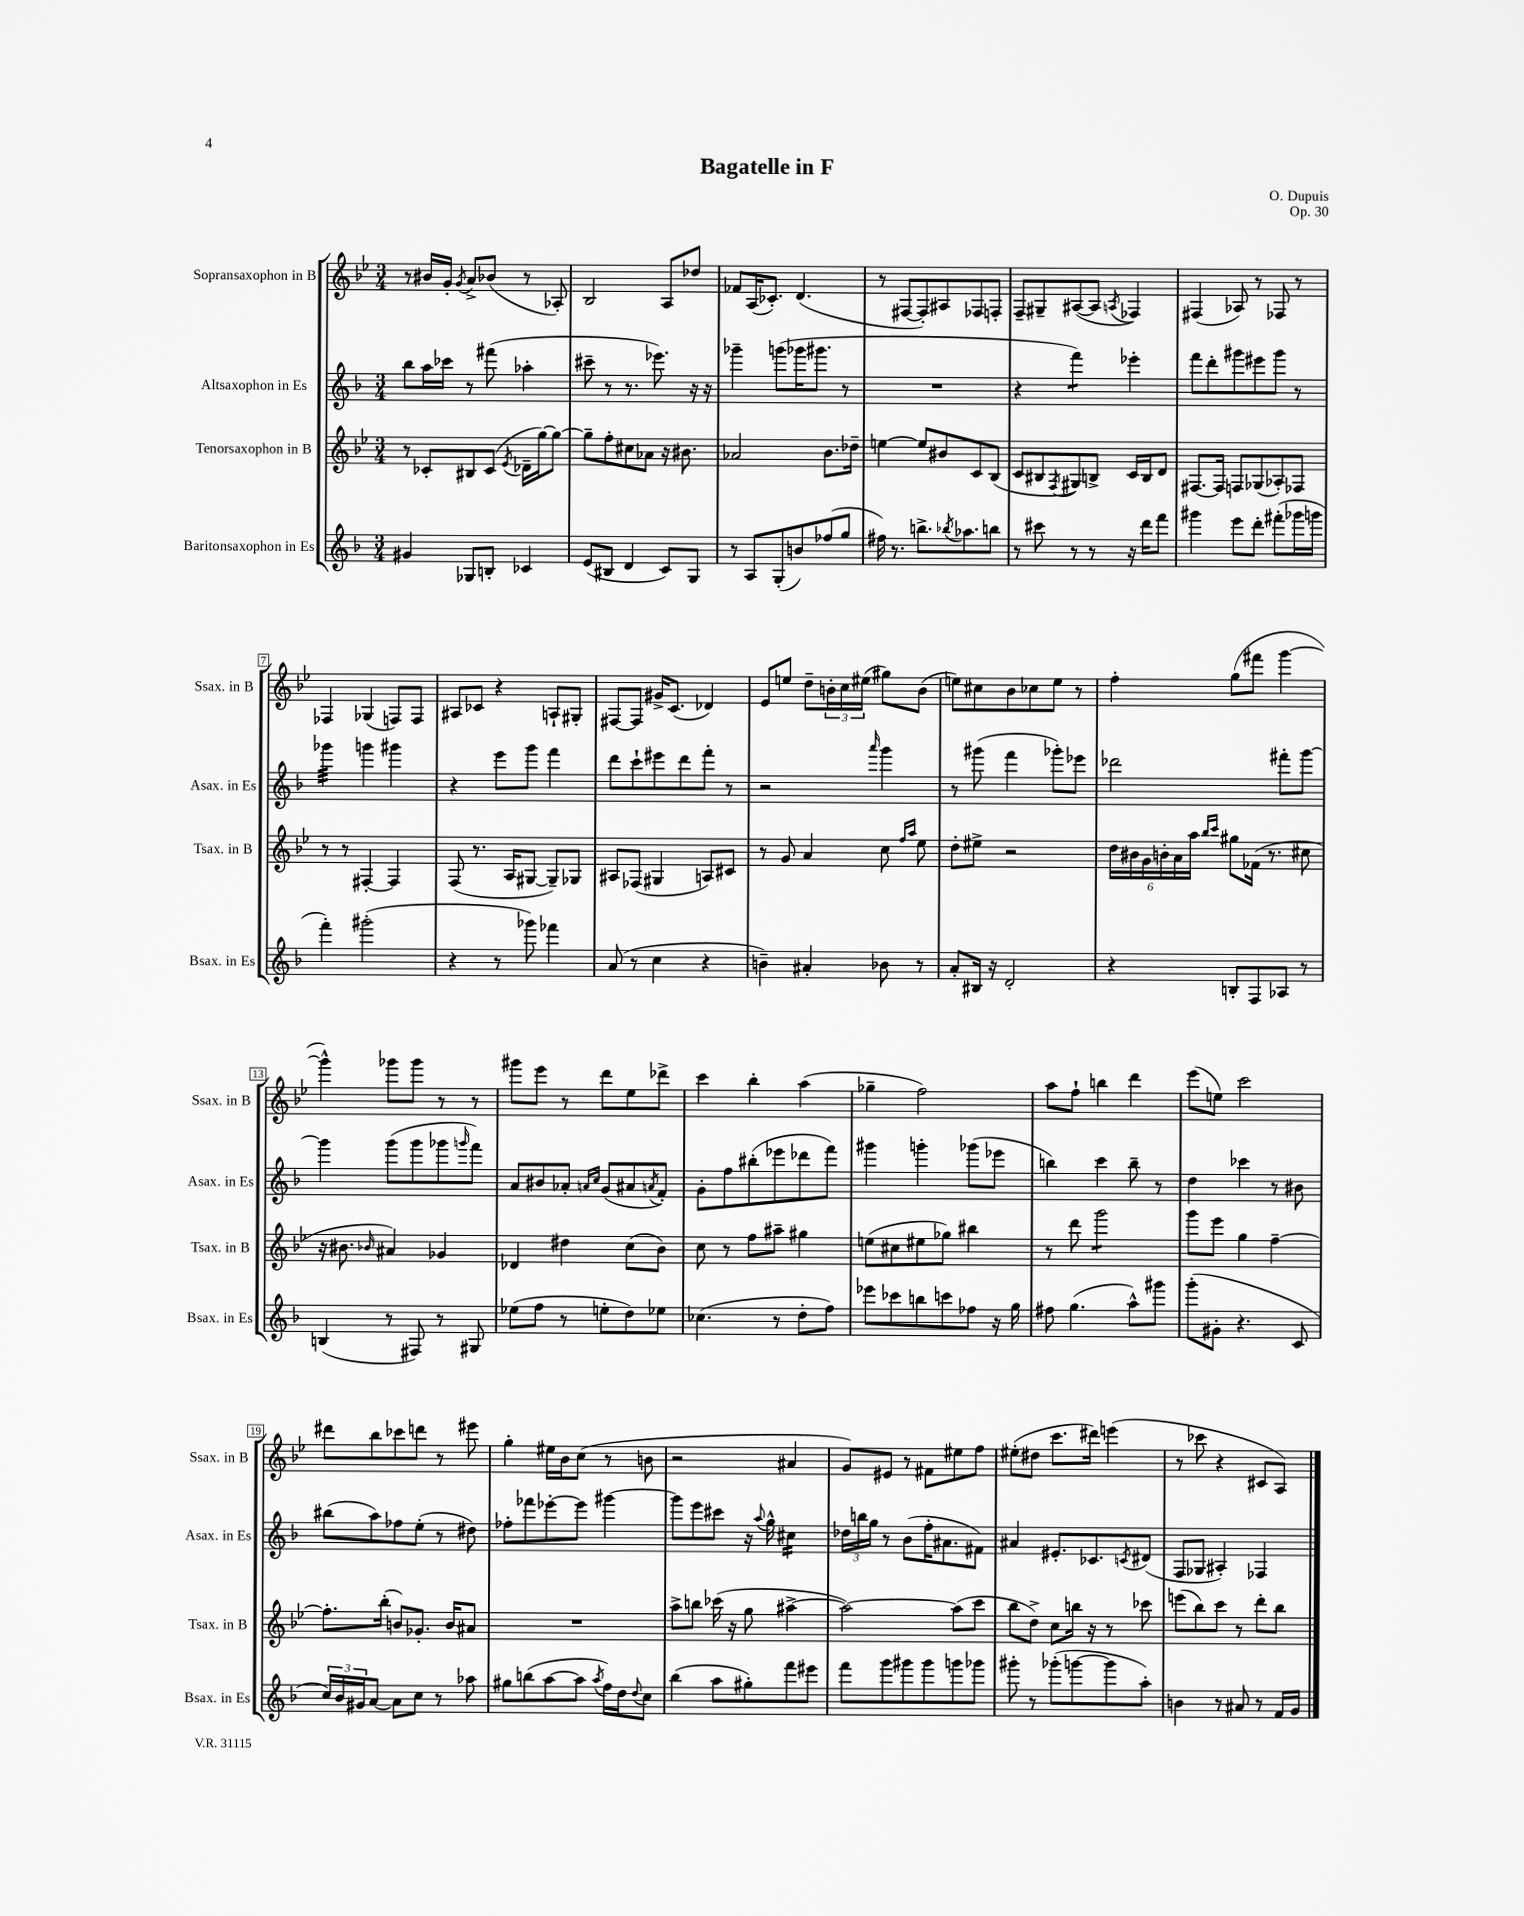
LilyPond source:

\header { title = "Bagatelle in F" composer = "O. Dupuis" opus = "Op. 30" }
<<
\new StaffGroup <<
\new Staff = "s0" \with { instrumentName = "Sopransaxophon in B" shortInstrumentName = "Ssax. in B" } {
    \clef treble \key bes \major \numericTimeSignature \time 3/4
    r8 bis'16 g'16-. \acciaccatura { g'8 } a'8-> bes'8( r8 aes8-.) |
    bes2 a8 des''8 |
    fes'8 a16( ces'8.-.) d'4.( |
    r8 fis8~ fis8-.) ais8 fes8 f8-. |
    f8-- gis8-- ais8~( ais8 \acciaccatura { a8 } fes4) |
    fis4( aes8) r8 fes8 r8 |
    fes4 ges4( f8) f8 |
    ais8 ces'8 r4 a8-! gis8-. |
    fis8~ fis8 gis'16-> c'8.( des'4) |
    ees'8 e''8 d''8-- \tuplet 3/2 { b'16-. c''16 eis''16( } gis''8) b'8( |
    e''8) cis''8 bes'8 ces''8 e''8 r8 |
    f''4-. g''8( fis'''8 g'''4~ |
    g'''4-^) ges'''8 ges'''8 r8 r8 |
    gis'''8 ees'''8 r8 d'''8 ees''8 des'''8-> |
    c'''4 bes''4-. a''4( |
    ges''4-- f''2) |
    a''8 f''8-! b''4 d'''4 |
    ees'''8( e''8) c'''2 |
    dis'''8 bes''8 ces'''8 d'''8 r8 eis'''8 |
    g''4-. eis''16 bes'16 c''8( r8 b'8 |
    r2 ais'4 |
    g'8) eis'8 r8 fis'8 eis''8 f''8 |
    eis''8-.( dis''8 c'''8. dis'''16) e'''4( |
    r8 ces'''8 r4 cis'8 a8) \bar "|." |
}
\new Staff = "s1" \with { instrumentName = "Altsaxophon in Es" shortInstrumentName = "Asax. in Es" } {
    \clef treble \key f \major \numericTimeSignature \time 3/4
    bes''8 a''16 ces'''16 r8 fis'''8( aes''4-. |
    cis'''8-- r8 r8. ees'''8.) r16 r16 |
    ges'''4-- g'''8( ges'''16 gis'''8. r8 |
    R2. |
    r4 f'''4:8) ees'''4-. |
    f'''8 d'''8-. gis'''8 eis'''8 gis'''8 r8 |
    ges'''4:32 g'''4 gis'''4 |
    r4 e'''8 g'''8 f'''4 |
    d'''8 c'''8-! eis'''8 d'''8 f'''8-. r8 |
    r2 \grace { a'''16 } g'''4 |
    r8 gis'''8( f'''4 ges'''8-.) ees'''8 |
    des'''2 fis'''8-. g'''8~ |
    g'''4 g'''8( g'''8 ges'''8 \grace { g'''16 } f'''8) |
    a'8 bis'8 aes'8-. \grace { a'16 c''16 } g'8( ais'8 \acciaccatura { a'8 } f'8-.) |
    g'8-. f''8 bis''8-.( ees'''8 des'''8 f'''8) |
    gis'''4 g'''4-. ges'''8( ees'''8 |
    b''4) c'''4 b''8-- r8 |
    d''4 ces'''4 r8 bis'8 |
    bis''8( a''8) fes''8 e''8-.( r8 dis''8) |
    fes''8-. fes'''8 ees'''8~-. ees'''8 gis'''4~ |
    gis'''8 e'''8 cis'''8 r16 \appoggiatura { a''8 } g''16-^ cis''4:16 |
    \tuplet 3/2 { des''16 b''16 g''16 } r8 bes'8( f''16-. ais'8. fis'8) |
    ais'4 eis'8.-. ces'8. \acciaccatura { c'8 } dis'8( |
    f8 ges8 ais4-.) fes4 \bar "|." |
}
\new Staff = "s2" \with { instrumentName = "Tenorsaxophon in B" shortInstrumentName = "Tsax. in B" } {
    \clef treble \key bes \major \numericTimeSignature \time 3/4
    r8 ces'8-. bis8 ces'8( \acciaccatura { ees'8 } des'16-- g''16~) g''8~ |
    g''8-- f''8-. cis''8 aes'8 r16 bis'8. |
    aes'2 bes'8. des''16-- |
    e''4~ e''8 bis'8 c'8 bes8( |
    c'8 bis8 \acciaccatura { f8 } gis8) b8-> c'16 b16 d'8 |
    fis8.~ fis16 f8 ges8( aes8-.) fes8 |
    r8 r8 fis4~-. fis4 |
    f8( r8. a16 gis8~ gis8--) ges8 |
    ais8 fes8( gis4 a8) cis'8 |
    r8 g'8 a'4 c''8 \grace { f''16 a''16 } ees''8 |
    d''8-. eis''8-> r2 |
    \tuplet 6/4 { d''16 bis'16 g'16 b'16-. a'16 a''16 } \grace { bes''16 c'''16 } gis''8 fes'16( r8. cis''8 |
    r16 bis'8. \grace { bes'16 } ais'4) ges'4 |
    des'4 dis''4 c''8( bes'8) |
    c''8 r8 f''8 ais''8-- gis''4 |
    e''8( cis''8 eis''8 ges''8) bis''4 |
    r8 d'''8 g'''2:8 |
    g'''8 ees'''8 g''4 f''4~-- |
    f''8.-. bes''16-.( b'8) ges'8.-. b'16 ais'8 |
    R2. |
    a''8-> b''8 ces'''16( r16 g''8 ais''4~-> |
    ais''2~) ais''8( c'''8 |
    bes''8 d''8->) c''8 b''16 r16 r8 ces'''8 |
    e'''8( bes''8) c'''8 r8 d'''8-. bes''8 \bar "|." |
}
\new Staff = "s3" \with { instrumentName = "Baritonsaxophon in Es" shortInstrumentName = "Bsax. in Es" } {
    \clef treble \key f \major \numericTimeSignature \time 3/4
    gis'4 ges8 b8-. ces'4 |
    e'8( bis8 d'4 c'8) g8 |
    r8 a8 g8-.( b'8) fes''8( g''8 |
    fis''16) r8. b''8.-> \acciaccatura { bes''8 } aes''8. b''8 |
    r8 cis'''8 r8 r8 r16 d'''16 f'''8 |
    gis'''4 e'''8 d'''8-. fis'''8-.( ges'''16 g'''16 |
    f'''4-.) gis'''2-.( |
    r4 r8 ges'''8) fes'''4 |
    a'8( r8 c''4 r4 |
    b'4--) ais'4-. bes'8 r8 |
    a'8-. bis16 r16 d'2-. |
    r4 b8-. f8 aes8 r8 |
    b4( r8 fis8) r8 gis8 |
    ees''8( f''8 r8 e''8-. d''8) ees''8 |
    ces''4.( r8 d''8-. f''8) |
    ees'''8 ces'''8 b''8 c'''8 fes''8 r16 g''16 |
    fis''8 g''4.( a''8-^) gis'''8 |
    g'''8-.( gis'8-. r4. c'8 |
    \tuplet 3/2 { c''16) bes'16 gis'16 } a'8~ a'8 c''8 r8 aes''8 |
    gis''8 b''8( a''8~ a''8 \acciaccatura { a''8 } f''16) d''16 \appoggiatura { d''8 } c''8 |
    bes''4( a''8 gis''8-.) f'''8 eis'''8 |
    f'''8 g'''8 gis'''8 gis'''8 g'''8 ges'''8 |
    gis'''8-. r8 ges'''8-.( g'''8~ g'''8 a''8-.) |
    b'4 r8 ais'8 r8 f'16 g'16 \bar "|." |
}
>>
>>
\layout { \context { \Score \override BarNumber.stencil = #(make-stencil-boxer 0.1 0.3 ly:text-interface::print) } }
